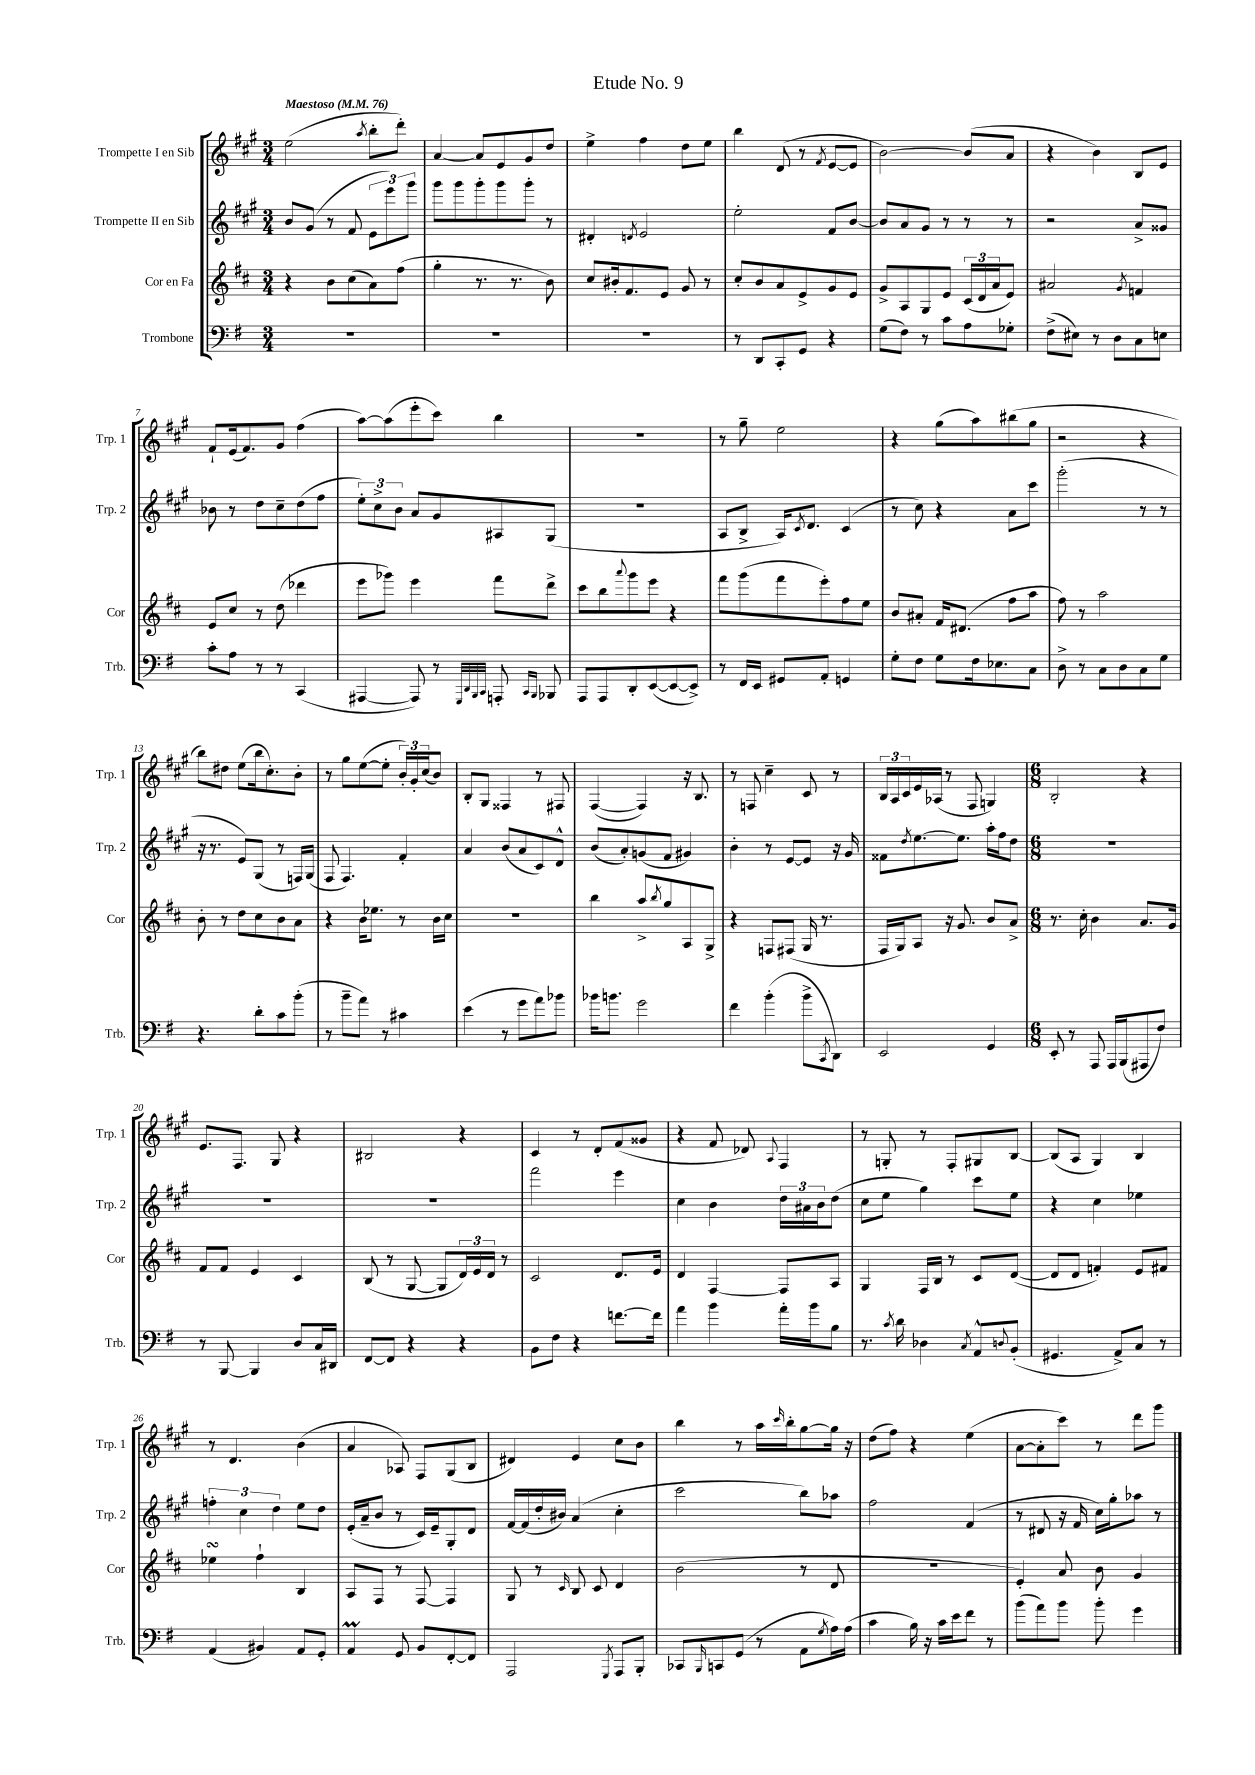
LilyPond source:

\header { title = "Etude No. 9" }
<<
\new StaffGroup <<
\new Staff = "s0" \with { instrumentName = "Trompette I en Sib" shortInstrumentName = "Trp. 1" } {
    \clef treble \key a \major \numericTimeSignature \time 3/4 \tempo "Maestoso" 4 = 76
    e''2( \acciaccatura { a''8 } b''8-. d'''8-.) |
    a'4~ a'8 e'8 gis'8 d''8 |
    e''4-> fis''4 d''8 e''8 |
    b''4 d'8( r8 \acciaccatura { fis'8 } e'8~ e'8 |
    b'2~) b'8( a'8 |
    r4 b'4) b8 e'8 |
    fis'8-! e'16( fis'8.) gis'8 fis''4( |
    a''8~) a''8( e'''8-. cis'''8) b''4 |
    R2. |
    r8 gis''8-- e''2 |
    r4 gis''8( a''8) bis''8( gis''8 |
    r2 r4 |
    b''8) dis''8 e''8( b''16 cis''8.-.) b'8-. |
    r8 gis''8 e''8~( e''8-. \tuplet 3/2 { b'16-.) gis'16-. cis''16( } b'8) |
    b8-. gis8 fisis4 r8 fis8 |
    fis4~( fis4) r16 b8. |
    r8 f8 cis''4-- cis'8 r8 |
    \tuplet 3/2 { b16 a16 cis'16 } e'16 aes16( r8 fis8 g4) |
    \numericTimeSignature \time 6/8 b2-. r4 |
    e'8. fis8. gis8 r4 |
    bis2 r4 |
    cis'4 r8 d'8-. fis'8( gisis'8 |
    r4 fis'8 des'8) \appoggiatura { a8 } fis4 |
    r8 g8-. r8 fis8-. gis8 b8~ |
    b8( a8 gis4) b4 |
    r8 d'4. b'4( |
    a'4 aes8) fis8 gis8( b8 |
    dis'4) e'4 cis''8 b'8 |
    b''4 r8 a''16 \grace { cis'''16 } b''16-. gis''8~ gis''16 r16 |
    d''8( fis''8) r4 e''4( |
    a'8~ a'8-. cis'''8) r8 d'''8 gis'''8 \bar "|." |
}
\new Staff = "s1" \with { instrumentName = "Trompette II en Sib" shortInstrumentName = "Trp. 2" } {
    \clef treble \key a \major \numericTimeSignature \time 3/4
    b'8 gis'8( r8 fis'8 \tuplet 3/2 { e'8 e'''8) gis'''8 } |
    gis'''8 gis'''8 gis'''8-. gis'''8 gis'''8-. r8 |
    dis'4-. \acciaccatura { d'8 } e'2 |
    e''2-. fis'8 b'8~ |
    b'8 a'8 gis'8 r8 r8 r8 |
    r2 a'8-> gisis'8 |
    bes'8 r8 d''8 cis''8-- d''8( fis''8 |
    \tuplet 3/2 { e''8-.) cis''8-> b'8 } a'8 gis'8 ais8 gis8( |
    R2. |
    a8 b8-> a16) \acciaccatura { cis'8 } d'8. cis'4( |
    r8 cis''8) r4 a'8 cis'''8 |
    gis'''2-.( r8 r8 |
    r16 r8. e'8) gis8( r8 f16) gis16( |
    fis8 fis4.) fis'4-. |
    a'4 b'8( a'8 cis'8) d'8-^ |
    b'8( a'8-.) g'8( fis'8 gis'4) |
    b'4-. r8 e'8~ e'8 r16 gis'16 |
    fisis'8 \acciaccatura { d''8 } e''8.~ e''8. a''16-. fis''16 d''8 |
    \numericTimeSignature \time 6/8 R2. |
    R2. |
    R2. |
    fis'''2 e'''4 |
    cis''4 b'4 \tuplet 3/2 { d''16 ais'16 b'16 } d''8( |
    cis''8 e''8 gis''4) cis'''8 e''8 |
    r4 cis''4 ees''4 |
    \tuplet 3/2 { f''4-. cis''4 d''4 } e''8 d''8 |
    e'16-.( a'16-- b'8 r8 cis'16) e'16-- gis8-. d'8 |
    fis'16~ fis'16( d''16-. bis'16) a'4( cis''4-. |
    cis'''2 b''8) aes''8 |
    fis''2 fis'4( |
    r8 dis'8 r16 fis'16 cis''16) gis''16-. aes''8 r8 \bar "|." |
}
\new Staff = "s2" \with { instrumentName = "Cor en Fa" shortInstrumentName = "Cor" } {
    \clef treble \key d \major \numericTimeSignature \time 3/4
    r4 b'8 cis''8( a'8) fis''8( |
    g''4-. r8. r8. b'8) |
    cis''8 bis'16-. fis'8. e'8 g'8 r8 |
    cis''8-. b'8 a'8 e'8-> g'8 e'8 |
    g'8-> a8 g8 e'8 \tuplet 3/2 { cis'16( d'16 a'16 } e'8) |
    ais'2 \acciaccatura { g'8 } f'4 |
    e'8 cis''8 r8 d''8( des'''4 |
    e'''8 ges'''8) e'''4 fis'''8 d'''8-> |
    cis'''8 b''8 \appoggiatura { a'''8 } g'''8 e'''8 r4 |
    fis'''8 g'''8( fis'''8 e'''8-.) fis''8 e''8 |
    b'8 ais'8-. fis'16 dis'8.( fis''8 a''8 |
    fis''8) r8 a''2 |
    b'8-. r8 d''8 cis''8 b'8 a'8 |
    r4 b'16 ees''8. r8 b'16 cis''16 |
    R2. |
    b''4 a''8-> \acciaccatura { b''8 } g''8 a8 g8-> |
    r4 f8 fis8( g16 r8. |
    fis16 g16) a8 r16 g'8. b'8 a'8-> |
    \numericTimeSignature \time 6/8 r8. cis''16-. b'4 a'8. g'16 |
    fis'8 fis'8 e'4 cis'4 |
    b8( r8 g8~ g8 \tuplet 3/2 { d'16) e'16 d'16 } r8 |
    cis'2 d'8. e'16 |
    d'4 fis4~ fis8 a8 |
    g4 fis16 b16 r8 cis'8 d'8~( |
    d'8 d'8 f'4-.) e'8 fis'8 |
    ees''4\turn fis''4-! b4 |
    a8 fis8 r8 fis8~ fis4 |
    g8 r8 \grace { cis'16 } b8 cis'8 d'4 |
    b'2( r8 d'8 |
    R2. |
    e'4-.) a'8 b'8 g'4 \bar "|." |
}
\new Staff = "s3" \with { instrumentName = "Trombone" shortInstrumentName = "Trb." } {
    \clef bass \key g \major \numericTimeSignature \time 3/4
    R2. |
    R2. |
    R2. |
    r8 d,8 c,8-. g,8 r4 |
    g8( fis8) r8 c'8 a8 ges8-. |
    fis8->( eis8) r8 d8 c8 e8 |
    c'8-. a8 r8 r8 c,4( |
    ais,,4~ ais,,8) r8 \grace { g,,32 d,32 b,,32 c,32 } a,,8-. \grace { c,16 b,,16 } bes,,8 |
    a,,8 a,,8 d,8-. e,8~( e,8~ e,8->) |
    r8 fis,16 e,16 gis,8 a,8-. g,4 |
    g8-. fis8 g8 fis16 ees8. c8 |
    d8-> r8 c8 d8 c8 g8 |
    r4. d'8-. c'8 b'8-.( |
    r8 b'8-- a'8) r8 cis'4 |
    e'4( r8 g'8 a'8) bes'8 |
    bes'16 b'8. g'2 |
    fis'4 b'4-.( b'8-> \acciaccatura { c,8 } d,8) |
    e,2 g,4 |
    \numericTimeSignature \time 6/8 e,8-. r8 a,,8 a,,16 b,,16( ais,,8 fis8) |
    r8 b,,8~ b,,4 d8 c16 dis,16 |
    fis,8~ fis,8 r4 r4 |
    b,8 fis8 r4 f'8.~ f'16 |
    a'4 b'4 a'16-. b'16 b8 |
    r8. \acciaccatura { c'8 } d'16 des4 \acciaccatura { c8 } a,8-^ \appoggiatura { d8 } b,8-.( |
    gis,4. a,8->) c8 r8 |
    a,4( bis,4) a,8 g,8-. |
    a,4\prall g,8 b,8 fis,8~-. fis,8 |
    a,,2 \acciaccatura { g,,8 } a,,8 b,,8-. |
    ces,8 \grace { b,,16 } c,8 g,8( r8 a,8 \acciaccatura { g8 } a16) a16( |
    c'4 b16) r16 c'16 e'16 fis'8 r8 |
    b'8( a'8) b'8 b'8-. g'4 \bar "|." |
}
>>
>>
